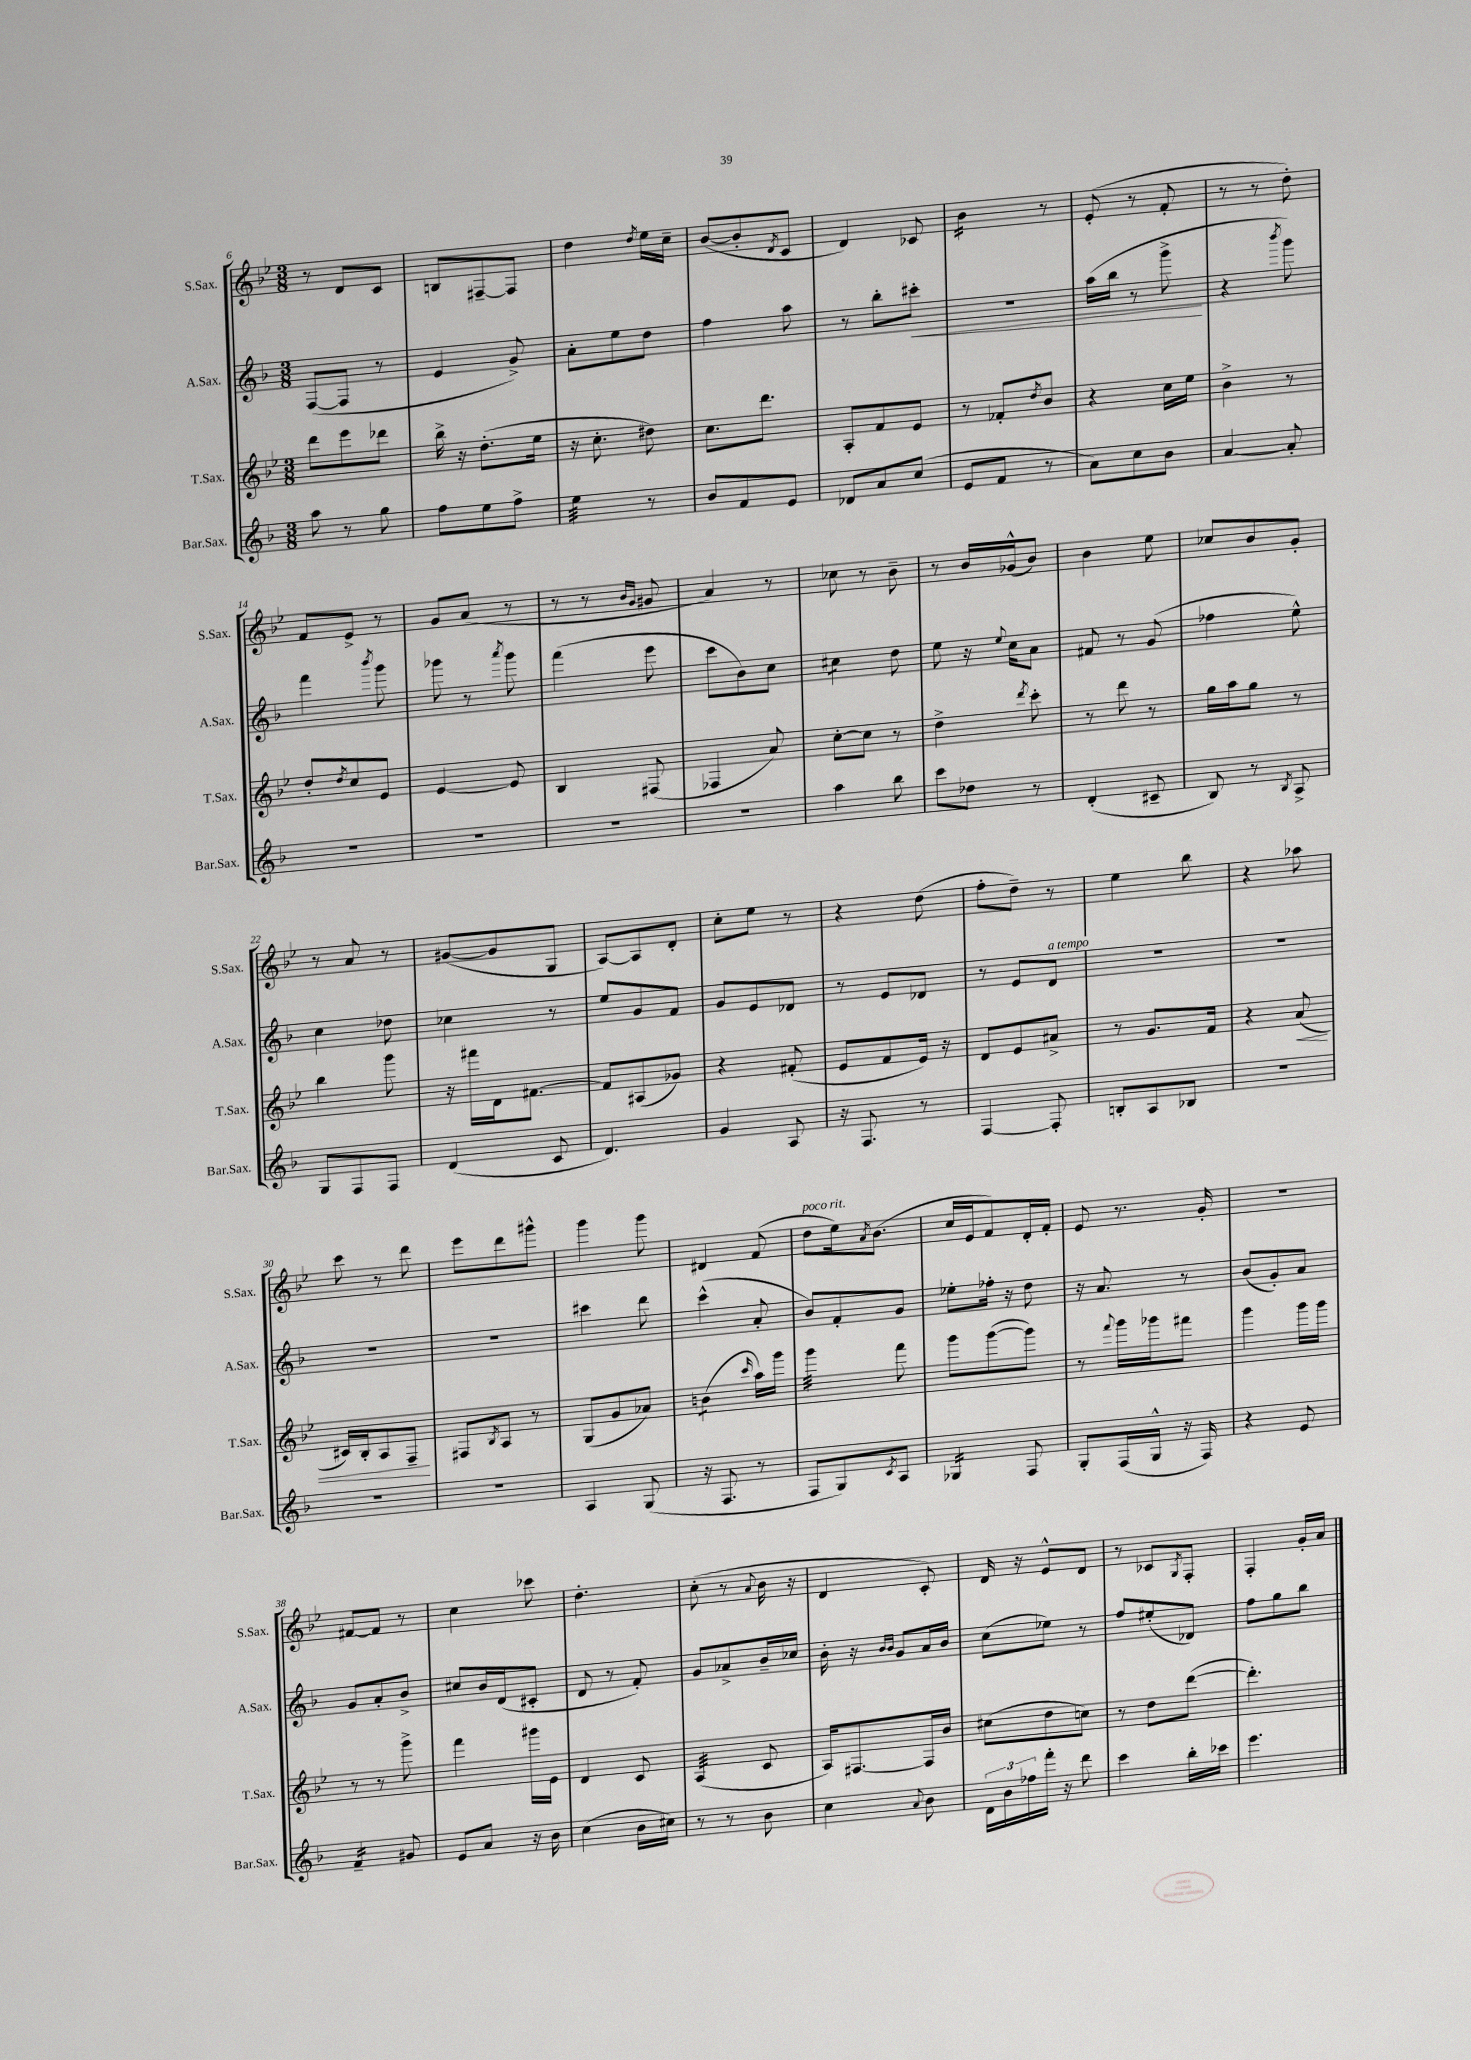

**kern	**kern	**kern	**kern
*staff4	*staff3	*staff2	*staff1
*clefG2	*clefG2	*clefG2	*clefG2
*k[b-]	*k[b-e-]	*k[b-]	*k[b-e-]
*M3/8	*M3/8	*M3/8	*M3/8
8aa	8ddd	([8F	8r
8r	8eee-	8F]	8d
8gg	8ddd-	8r	8c
=	=	=	=
8ff	16bb-^	4e	8B
.	16r	.	.
8ee	(8.dd'	.	[8F#~
8ff^	.	8g^)	8F#]
.	16ee-	.	.
=	=	=	=
4ee	16r	8a'	4dd
.	8.cc'	.	.
.	.	8ee	.
.	.	.	8qdd
8r	8dd#)	8dd	16ee-
.	.	.	16cc~
=	=	=	=
8b-	8.cc	4ff	([8b-
8f	.	.	8b-']
.	8.ddd	.	.
.	.	.	8qd
8e	.	8aa	8c
=	=	=	=
8d-	8A'	8r	4d)
8a	8f	8bb-'	.
(8cc	8e-	8ccc#'	8c-
=	=	=	=
8e	8r	4.r	4b-
8f	8f-'	.	.
.	8qdd	.	.
8r	8b-	.	8r
=	=	=	=
8a)	4r	(16aa	(8e-'
.	.	16bb-	.
8cc	.	8r	8r
8b-	16cc	8ggg^	8f'
.	16ee-	.	.
=	=	=	=
[4a	4b-^	4r	8r
.	.	.	8r
.	.	8qbbb-	.
8a']	8r	8ggg)	8dd')
=	=	=	=
4.r	8dd'	4fff	8f
.	8qdd	.	.
.	8cc	.	8e-^
.	.	8qbbb-	.
.	8e-	8ggg	8r
=	=	=	=
4.r	[4e-	8ggg-	8g
.	.	8r	(8a
.	.	8qaaa	.
.	8e-]	8ggg-	8r
=	=	=	=
4.r	4B-	(4fff	8r
.	.	.	8r
.	.	.	16qqb-
.	.	.	16qqg
.	(8F#	8eee	8g#
=	=	=	=
4.r	4F-	8ccc	4a)
.	.	8b-)	.
.	8a)	8cc	8r
=	=	=	=
4aa	[8cc'	4cc#	8cc-
.	8cc]	.	8r
8bb-	8r	8dd	8b-~
=	=	=	=
8ccc	4dd^	8ee	8r
8dd-	.	16r	16b-
.	.	8qqee	.
.	.	16cc	(16g-^^
.	8qddd	.	.
8r	8ccc'	8a	8b-)
=	=	=	=
(4d'	8r	8f#	4b-
.	8ddd	8r	.
8c#~	8r	(8g	8ee-
=	=	=	=
8B-)	16gg	4ff-	8cc-
.	16aa	.	.
8r	8gg	.	8b-
8qB-	.	.	.
8A^	8r	8ee^^)	8g'
=	=	=	=
8G	4bb-	4cc	8r
8F	.	.	8a
8F	8ggg	8dd-	8r
=	=	=	=
(4d	16r	4cc-	([8g#
.	16fff#	.	.
.	16d	.	8g#]
.	[8.f#	.	.
8c	.	8r	8G
=	=	=	=
4.d)	8f#]	8ee	[8A)
.	(8A#	8g	8A]
.	8g-)	8f	8d'
=	=	=	=
4g	4r	8g	8cc'
.	.	8e	8ee-
8A	(8f#'	8d-	8r
=	=	=	=
16r	8e-	8r	4r
8.F	.	.	.
.	8f	8e	.
8r	16e-)	8d-	(8dd
.	16r	.	.
=	=	=	=
[4F	8d	8r	8ff'
.	8e-	8e	8dd~)
8F']	8a#^	8d	8r
=	=	=	=
8B'	8r	4.r	4ee-
8A	8.g	.	.
8B-	.	.	8bb-
.	16f	.	.
=	=	=	=
4.r	4r	4.r	4r
.	(8a	.	8aa-
=	=	=	=
4.r	16c#)	4.r	8ccc
.	16B-'	.	.
.	8A	.	8r
.	8F~	.	8ddd
=	=	=	=
4.r	8F#	4.r	8eee-
.	8qB-	.	.
.	8A	.	8ddd
.	8r	.	8ggg#^^
=	=	=	=
4A	(8G	4ccc#	4ggg
.	8g	.	.
(8G	8a-)	8ddd	8ggg
=	=	=	=
16r	(4b	(4ccc^^	4d#
8.F	.	.	.
.	16qqccc	.	.
8r	16aa)	8a'	(8f
.	16ggg	.	.
=	=	=	=
8F	4ggg	8b-)	8dd
8G)	.	8f'	16ee-)
.	.	.	8qa
.	.	.	(8.b-
8qc	.	.	.
8A	8fff	8g	.
=	=	=	=
4G-	8ggg	8ee-'	16cc
.	.	.	16e-
.	([8ggg	16ff-'	8f)
.	.	16r	.
8F	8ggg])	8dd	16d'
.	.	.	16f'
=	=	=	=
8G'	8r	16r	8e-
.	.	8.a	.
.	8qqfff	.	.
(16F	16ggg	.	8.r
16G^^	16ggg-	.	.
16r	8fff#	8r	.
16F)	.	.	16g'
=	=	=	=
4r	4ggg	(8b-	4.r
.	.	8g')	.
8e	16ggg	8a	.
.	16ggg	.	.
=	=	=	=
4f~	8r	8g	[8f#
.	8r	8a'	8f#]
8g#	8ggg^	8b-^	8r
=	=	=	=
8e	4fff	8cc#	4cc
8a	.	16b-	.
.	.	(16d	.
16r	16ggg#	8c#'	8ccc-
16b-	16e-	.	.
=	=	=	=
(4cc	4d	8d	4.dd'
.	.	8r	.
16b-	8c	8f')	.
16cc#)	.	.	.
=	=	=	=
8r	(4A	8g	(8cc'
8r	.	8a-^	8r
.	.	.	8qqa
8b-	8c	16b-~	16b-
.	.	16cc-	16r
=	=	=	=
4cc	16A)	16b-'	4d
.	[8.F#	16r	.
.	.	16qqb-	.
.	.	16qqb-	.
.	.	8g	.
8qqa	.	.	.
8b-	16F#]	16a	8c')
.	16b-	16b-	.
=	=	=	=
24d	(8cc#	(8cc	16d
24b-	.	.	.
.	.	.	16r
24ff-	.	.	.
16fff'	8dd	8ee-)	8e-^^
16r	.	.	.
8ddd	8cc)	8r	8d
=	=	=	=
4ccc	8r	8ff	8r
.	8dd	(8ee#'	8c-
.	.	.	8qG
16bb-'	([8ddd	8d-)	8F'
16ccc-	.	.	.
=	=	=	=
4.eee	4.ddd'])	8ff	4F'
.	.	8gg	.
.	.	8bb-	16g'
.	.	.	16a
==	==	==	==
*-	*-	*-	*-
